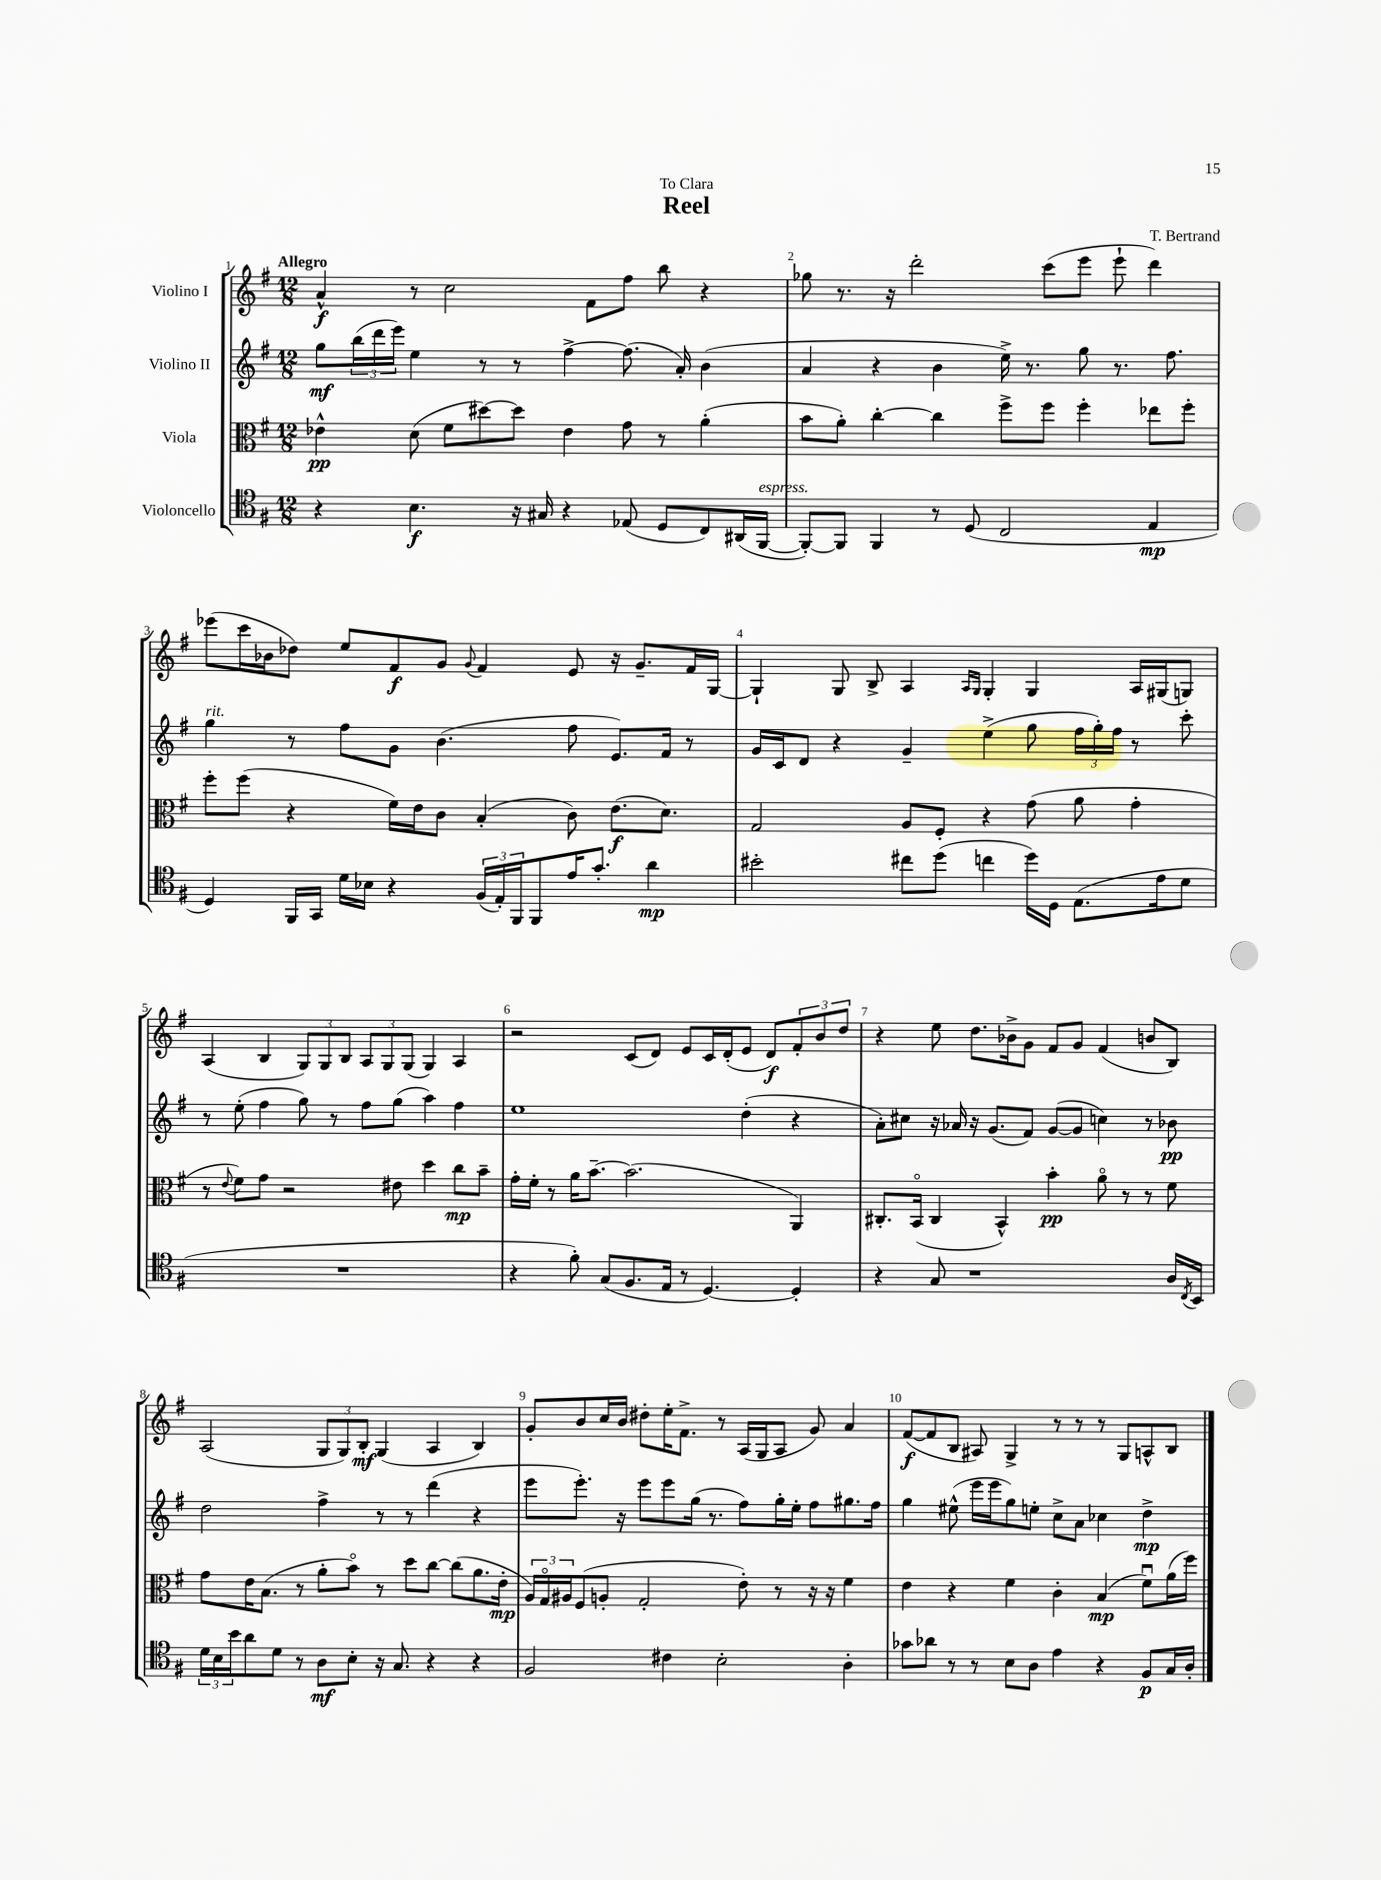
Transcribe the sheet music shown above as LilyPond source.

\header { title = "Reel" composer = "T. Bertrand" dedication = "To Clara" }
<<
\new StaffGroup <<
\new Staff = "s0" \with { instrumentName = "Violino I" } {
    \clef treble \key g \major \numericTimeSignature \time 12/8 \tempo "Allegro"
    a'4-^\f r8 c''2 fis'8 fis''8 b''8 r4 |
    ges''8 r8. r16 d'''2-. c'''8( e'''8 e'''8-! d'''4) |
    ees'''8( c'''16 bes'16 des''8) e''8 fis'8\f g'8 \appoggiatura { g'8 } fis'4 e'8 r16 g'8.-- fis'16 g16~ |
    g4-! g8 b8-> a4 \grace { a16 g16 } g4-. g4 a16 gis16( g8) |
    a4( b4 \tuplet 3/2 { g8) g8 b8 } \tuplet 3/2 { a8 g8 g8( } g4) a4 |
    r2 c'8( d'8) e'8 c'16 d'16-.( e'8 d'8\f) \tuplet 3/2 { fis'8-. b'8 d''8 } |
    r4 e''8 d''8. bes'16-> g'8 fis'8 g'8 fis'4( b'8 b8) |
    a2( \tuplet 3/2 { g8 g8) b8-.\mf } g4( a4 b4) |
    g'8-. b'8 c''16 b'16 dis''8-. e''16-. fis'8.-> r8 a16( g16 a8 g'8) a'4 |
    fis'8~\f( fis'8 b8 ais8) g4-> r8 r8 r8 g8 a8-^ b8 \bar "|." |
}
\new Staff = "s1" \with { instrumentName = "Violino II" } {
    \clef treble \key g \major \numericTimeSignature \time 12/8
    g''8\mf \tuplet 3/2 { b''16( d'''16 e'''16) } e''4 r8 r8 fis''4~-> fis''8.( a'16-.) b'4( |
    a'4 r4 b'4 e''16->) r8. g''8 r8. fis''8. |
    g''4^\markup { \italic "rit." } r8 fis''8 g'8 b'4.( fis''8 e'8.) fis'16 r8 |
    g'16 c'16 d'8 r4 g'4-- e''4->( g''8 \tuplet 3/2 { fis''16 g''16-.) fis''16 } r8 c'''8-. |
    r8 e''8-.( fis''4 g''8) r8 fis''8 g''8( a''4) fis''4 |
    e''1 d''4-.( r4 |
    a'8-.) cis''8 r16 aes'16 r16 g'8.( fis'8) g'8~( g'8 c''4) r8 bes'8\pp |
    d''2 fis''4-> r8 r8 d'''4( r4 |
    e'''8 e'''8.-.) r16 e'''8 e'''8 g''16( r8. fis''8) g''16-. e''16-. fis''8 gis''8. fis''16 |
    g''4 eis''8-^( e'''16 e'''16 g''8) e''8-. c''8-> a'8 ces''4 d''4->\mp \bar "|." |
}
\new Staff = "s2" \with { instrumentName = "Viola" } {
    \clef alto \key g \major \numericTimeSignature \time 12/8
    ees'4-^\pp d'8( fis'8 dis''8~) dis''8 ees'4 g'8 r8 a'4-.( |
    b'8 a'8-.) c''4~-. c''4 fis''8-> fis''8 fis''4-. ees''8 fis''8-. |
    fis''8-. fis''8( r4 fis'16) e'16 c'8 b4-.( c'8) e'8.\f( d'8.) |
    g2 a8 fis8-. r4 g'8( a'8 g'4-. |
    r8 \appoggiatura { e'8 } fis'8) g'8 r2 eis'8 d''4 c''8\mp b'8-- |
    g'16-. fis'16-. r8 a'16 b'8.~-- b'2.( a,4) |
    cis8.-. b,16\flageolet( cis4 b,4-^) b'4-.\pp a'8\flageolet r8 r8 fis'8 |
    g'8 e'16 b8.( r8 a'8-. b'8\flageolet) r8 d''8 c''8~ c''8( a'8. e'16-.\mp |
    \tuplet 3/2 { a16) g16\flageolet ais16 } fis8( a8-. g2-. e'8-.) r8 r16 r16 fis'4 |
    e'4 r4 fis'4 c'4-. b4\mp( fis'8\downbow) a'16( fis''16) \bar "|." |
}
\new Staff = "s3" \with { instrumentName = "Violoncello" } {
    \clef tenor \key g \major \numericTimeSignature \time 12/8
    r4 b4.\f r16 gis16 r4 ees8( d8 c8) ais,16( fis,16~^\markup { \italic "espress." } |
    fis,8~-.) fis,8 fis,4 r8 d8( c2 e4\mp |
    d4) fis,16 g,16 d'16 bes16 r4 \tuplet 3/2 { fis16( e16-.) fis,16 } fis,8 e'16 g'8.-. a'4\mp |
    bis'2-. cis''8 d''8( c''4 d''16) d16 e8.( e'16 d'8 |
    R1. |
    r4 fis'8-.) g8( fis8. e16 r8 d4.~) d4-. |
    r4 g8 r1 a16 \acciaccatura { c8 } b,16 |
    \tuplet 3/2 { d'16 b16 b'16 } a'8 d'8 r8 a8\mf b8-. r16 g8. r4 r4 |
    fis2 cis'4 b2-. a4-. |
    ges'8 aes'8 r8 r8 b8 a8 e'4 r4 fis8\p g16 a16-. \bar "|." |
}
>>
>>
\layout { \context { \Score \override BarNumber.break-visibility = ##(#f #t #t) barNumberVisibility = #all-bar-numbers-visible } }
